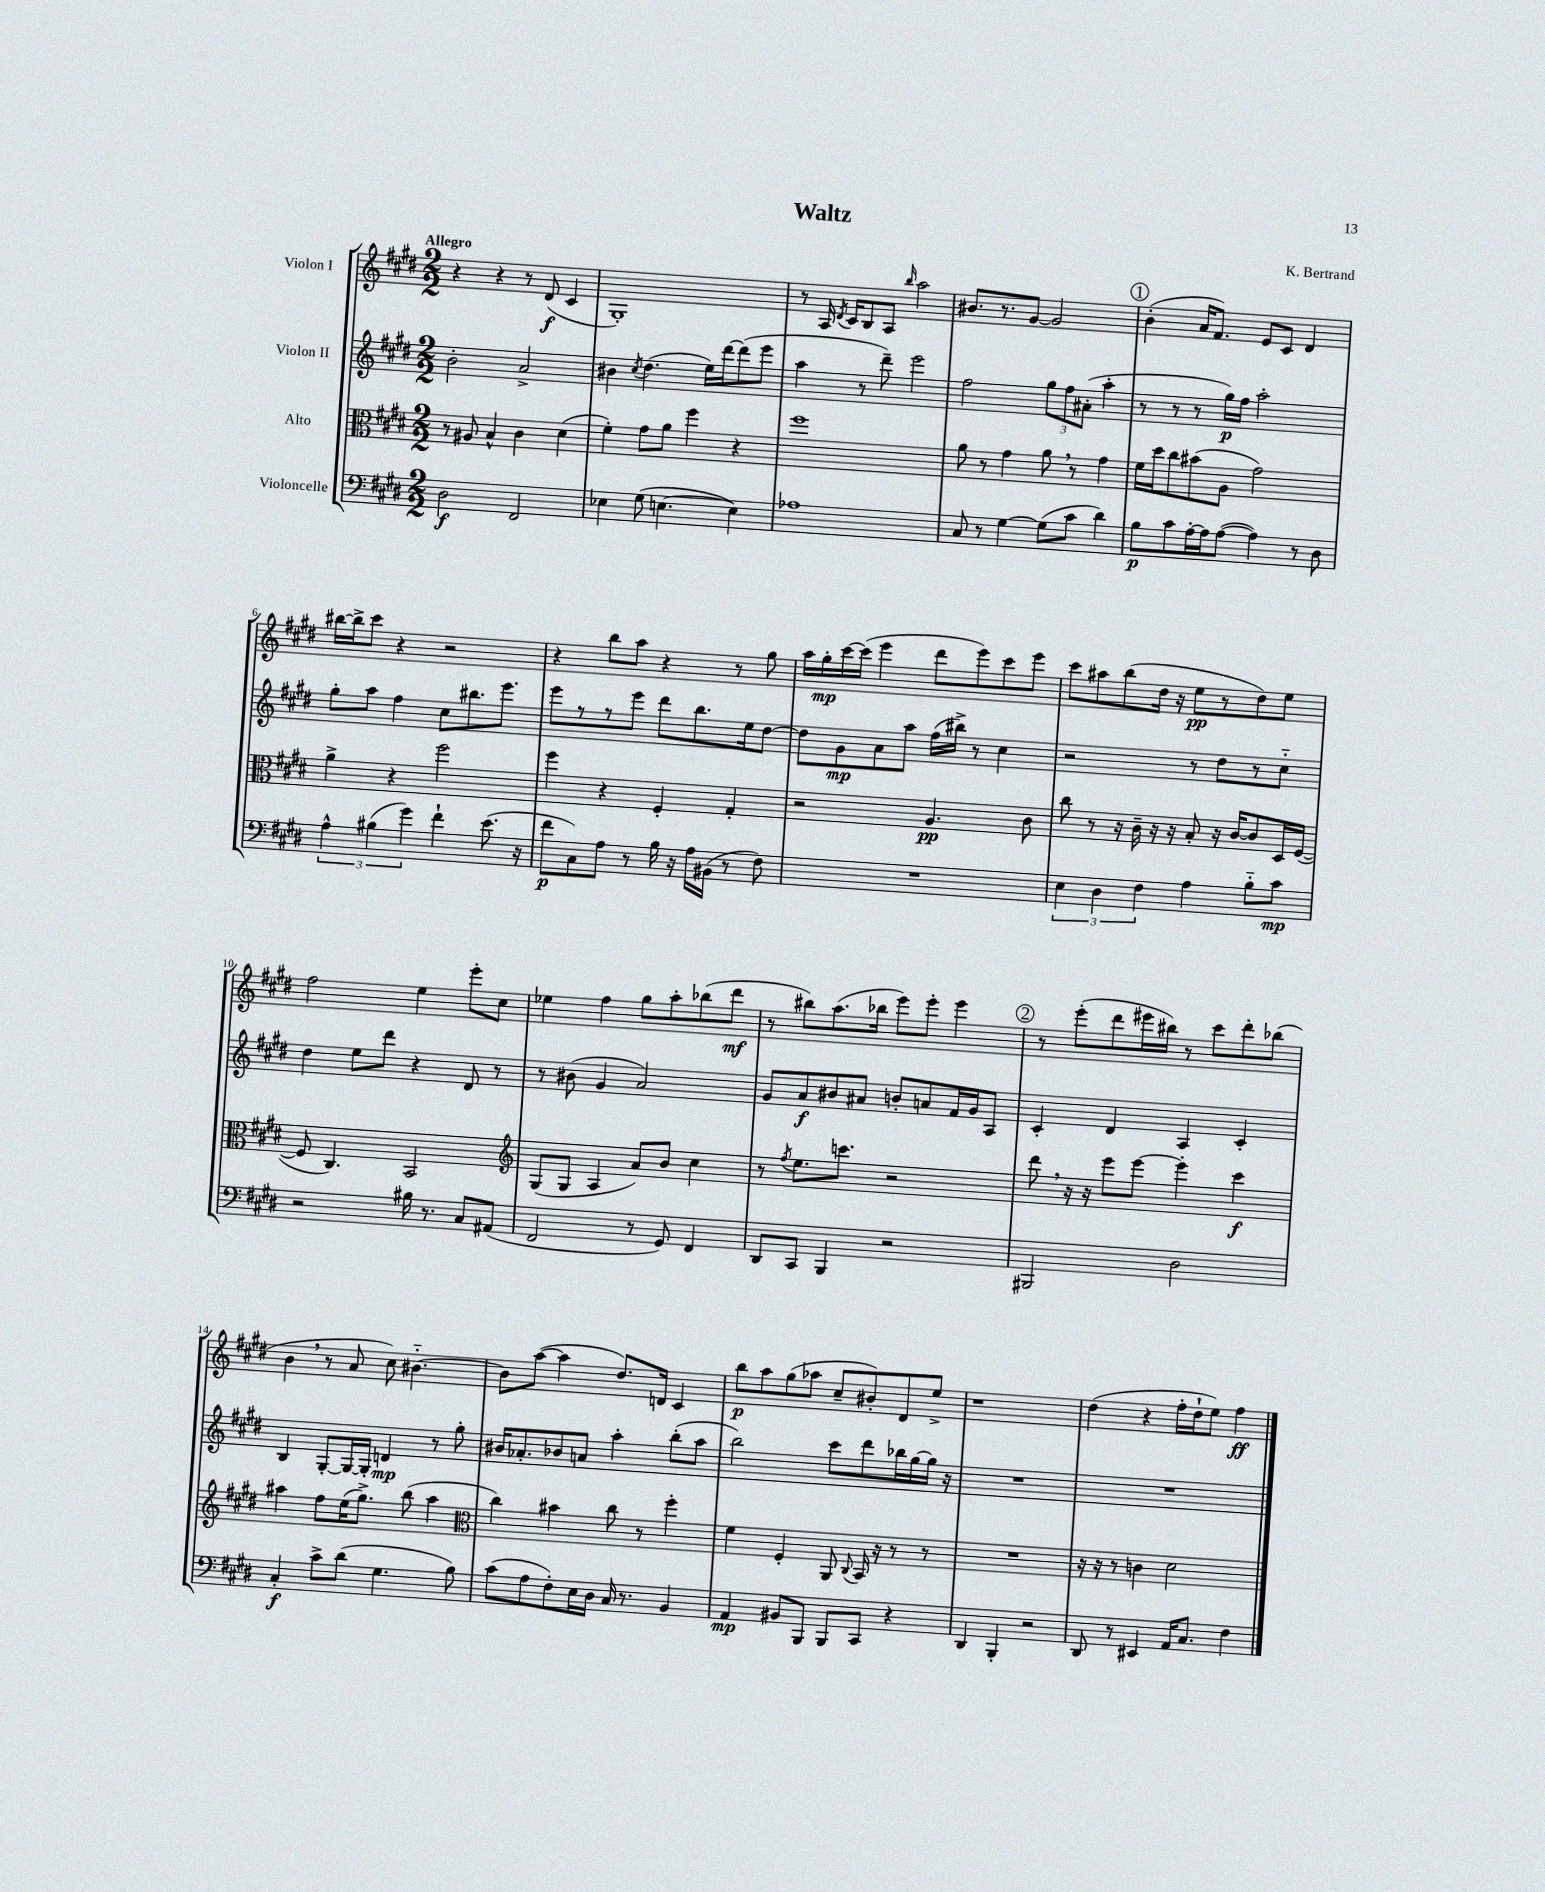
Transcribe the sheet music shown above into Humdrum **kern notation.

**kern	**dynam	**kern	**dynam	**kern	**dynam	**kern	**dynam
*part4	*part4	*part3	*part3	*part2	*part2	*part1	*part1
*staff4	*staff4	*staff3	*staff3	*staff2	*staff2	*staff1	*staff1
*I"Violoncelle	*	*I"Alto	*	*I"Violon II	*	*I"Violon I	*
*clefF4	*	*clefC3	*	*clefG2	*	*clefG2	*
*k[f#c#g#d#]	*	*k[f#c#g#d#]	*	*k[f#c#g#d#]	*	*k[f#c#g#d#]	*
*M2/2	*	*M2/2	*	*M2/2	*	*M2/2	*
=1	=1	=1	=1	=1	=1	=1	=1
!	!	!	!	!	!	!LO:TX:a:B:t=Allegro	!
2D#\	f	8r	.	2b'\	.	4r	.
.	.	8A#X/	.	.	.	.	.
.	.	4B^^/	.	.	.	4r	.
2FF#/	.	4c#\	.	2a^/	.	8r	.
.	.	.	.	.	.	(8d#/	f
.	.	(4d#\	.	.	.	4c#/	.
=2	=2	=2	=2	=2	=2	=2	=2
4E-X\	.	4f#'\)	.	4b#X\	.	1G#')	.
.	.	.	.	8qcc#/	.	.	.
(8G#\	.	8g#\L	.	(4.dd#\	.	.	.
[4.En\	.	8a\J	.	.	.	.	.
.	.	4ff#\	.	.	.	.	.
.	.	.	.	16ee\LL)	.	.	.
.	.	.	.	[16ddd#\J	.	.	.
4E\])	.	4r	.	(8ddd#\]	.	.	.
.	.	.	.	8eee\J	.	.	.
=3	=3	=3	=3	=3	=3	=3	=3
1A-X	.	1ff#	.	4aa\	.	8r	.
.	.	.	.	.	.	16A/	.
.	.	.	.	.	.	8qd#/	.
.	.	.	.	.	.	16c#/KL	.
.	.	.	.	8r	.	8B/	.
.	.	.	.	8ddd#~\)	.	8A/J	.
.	.	.	.	.	.	16qqbb/	.
.	.	.	.	2eee\	.	2aa\	.
=4	=4	=4	=4	=4	=4	=4	=4
8C#/	.	8a\	.	2ff#\	.	8.b#X/L	.
8r	.	8r	.	.	.	.	.
.	.	.	.	.	.	8.r	.
[4G#\	.	4g#\	.	.	.	.	.
.	.	.	.	.	.	[8g#/J	.
(8G#\L]	.	8a,\	.	12gg#\L	.	2g#/]	.
.	.	.	.	12ff#\	.	.	.
8c#\J	.	8r	.	.	.	.	.
.	.	.	.	(12a#X'\J	.	.	.
4d#\)	.	4g#\	.	4aa'\	.	.	.
!!LO:REH:place=s1:t=1
=5	=5	=5	=5	=5	=5	=5	=5
8B\L	p	16f#\LL	.	8r	.	(4b'\	.
.	.	16dd#\J	.	.	.	.	.
8c#\	.	8cc#\	.	8r	.	.	.
[16A'\L	.	(8b#X\	.	8r	.	16a/KL	.
16A\J]	.	.	.	.	.	8.f#/J)	.
([8A\J	.	8A\J	.	16gg#\LL)	p	.	.
.	.	.	.	16ff#\JJ	.	.	.
4A\])	.	2g#\)	.	2aa'\	.	8e/L	.
.	.	.	.	.	.	8c#/J	.
8r	.	.	.	.	.	4d#/	.
8D#\	.	.	.	.	.	.	.
!!LO:LB:g=z
=6	=6	=6	=6	=6	=6	=6	=6
6A^^\	.	4a^\	.	8gg#'\L	.	[16bb#X\LL	.
.	.	.	.	.	.	16bb#^\J]	.
.	.	.	.	8aa\J	.	8ccc#\J	.
(6B#X\	.	.	.	.	.	.	.
.	.	4r	.	4ff#\	.	4r	.
6g#\)	.	.	.	.	.	.	.
4f#`\	.	2ff#\	.	8cc#\L	.	2r	.
.	.	.	.	8.bb#X\	.	.	.
(8.e\	.	.	.	.	.	.	.
.	.	.	.	8.eee\J	.	.	.
16r	.	.	.	.	.	.	.
=7	=7	=7	=7	=7	=7	=7	=7
8f#\L	p	4ff#\	.	8eee\L	.	4r	.
8C#\)	.	.	.	8r	.	.	.
8A\J	.	4r	.	8r	.	8bb\L	.
8r	.	.	.	8eee\J	.	8aa\J	.
16B\	.	4F#'/	.	8ddd#\L	.	4r	.
16r	.	.	.	.	.	.	.
16A\LL	.	.	.	8.bb\	.	.	.
(16BB#X\JJ	.	.	.	.	.	.	.
8r	.	4G#'/	.	.	.	8r	.
.	.	.	.	16ee\k	.	.	.
8F#\)	.	.	.	[8dd#\J	.	8gg#\	.
=8	=8	=8	=8	=8	=8	=8	=8
1r	.	2r	.	8dd#\L]	.	16aa\LL	.
.	.	.	.	.	.	16gg#'\	mp
.	.	.	.	8g#\	mp	[16ccc#\	.
.	.	.	.	.	.	(16ccc#\JJ]	.
.	.	.	.	8a\	.	4eee\	.
.	.	.	.	8aa\J	.	.	.
.	.	4.A/	pp	(16ff#\LL	.	8ddd#\L	.
.	.	.	.	16bb#X^\JJ)	.	.	.
.	.	.	.	8r	.	8eee\)	.
.	.	.	.	4cc#\	.	8ccc#\	.
.	.	8c#\	.	.	.	8eee\J	.
=9	=9	=9	=9	=9	=9	=9	=9
6E\	.	8cc#\	.	2r	.	8ccc#\L	.
.	.	8r	.	.	.	8aa#X\	.
6D#\	.	.	.	.	.	.	.
.	.	16r	.	.	.	(8bb\	.
.	.	16c#~\	.	.	.	.	.
6F#\	.	.	.	.	.	.	.
.	.	16r	.	.	.	16dd#\Jk	.
.	.	16r	.	.	.	16r	.
4A\	.	8B'/	.	8r	.	8ee\L	pp
.	.	16r	.	8dd#\L	.	8r	.
.	.	[16c#/KL	.	.	.	.	.
8B\L	.	8c#/]	.	8r	.	8dd#\)	.
8c#\J	mp	16D#/L	.	8cc#\J	.	8ee\J	.
.	.	([16F#/JJ	.	.	.	.	.
!!LO:LB:g=z
=10	=10	=10	=10	=10	=10	=10	=10
2r	.	8F#/]	.	4dd#\	.	2ff#\	.
.	.	4.C#/)	.	.	.	.	.
.	.	.	.	8ee\L	.	.	.
.	.	.	.	8ddd#\J	.	.	.
16B#X\	.	2BB/	.	4r	.	4ee\	.
8.r	.	.	.	.	.	.	.
8C#/L	.	.	.	8d#/	.	8eee'\L	.
(8AA#X/J	.	.	.	8r	.	8cc#\J	.
=11	=11	=11	=11	=11	=11	=11	=11
*	*	*clefG2	*	*	*	*	*
2FF#/	.	(8G#/L	.	8r	.	4ee-X\	.
.	.	8G#/J	.	(8b#X\	.	.	.
.	.	4A/	.	4g#/	.	4ff#\	.
8r	.	8a/L)	.	2a/)	.	8gg#\L	.
8GG#/)	.	8b/J	.	.	.	8aa'\	.
4FF#/	.	4cc#\	.	.	.	(8bb-X\	.
.	.	.	.	.	.	8ddd#\J	mf
=12	=12	=12	=12	=12	=12	=12	=12
8DD#/L	.	8r	.	8g#/L	.	8r	.
.	.	8qff#/	.	.	.	.	.
8CC#/J	.	8.ee\L	.	8a/	f	8bb#X\L)	.
4BBB/	.	.	.	8b#X/	.	(8.aa\	.
.	.	8.cccn\J	.	.	.	.	.
.	.	.	.	8a#X/J	.	.	.
.	.	.	.	.	.	16bb-X\Jk	.
2r	.	2r	.	8bn'/L	.	8eee\L)	.
.	.	.	.	8an/	.	8eee'\J	.
.	.	.	.	16f#/L	.	4eee\	.
.	.	.	.	16g#/J	.	.	.
.	.	.	.	8A/J	.	.	.
!!LO:REH:place=s1:t=2
=13	=13	=13	=13	=13	=13	=13	=13
2BBB#X/	.	8ddd#,\	.	4c#'/	.	8r	.
.	.	16r	.	.	.	(8eee'\L	.
.	.	16r	.	.	.	.	.
.	.	8eee\L	.	4d#/	.	8ddd#\	.
.	.	[8eee\J	.	.	.	16eee#X\L	.
.	.	.	.	.	.	16bb#X\JJ)	.
2D#\	.	4eee'\]	.	4A/	.	8r	.
.	.	.	.	.	.	8ccc#\L	.
.	.	4ccc#\	f	4c#'/	.	8ddd#'\	.
.	.	.	.	.	.	(8bb-X\J	.
!!LO:LB:g=z
=14	=14	=14	=14	=14	=14	=14	=14
4C#'/	f	4aa#X\	.	4B/	.	4b,\	.
8c#^\L	.	8ff#\L	.	[8G#'/L	.	8r	.
(8d#\J	.	(16ee\K	.	16G#/L_	.	8a/	.
.	.	8.gg#^\J)	.	16G#'/JJ]	.	.	.
4.G#\	.	.	.	4dn/	mp	8cc#\)	.
.	.	(8bb\	.	.	.	[4.b#X\	.
.	.	4aa#\	.	8r	.	.	.
8B\)	.	.	.	8gg#'\	.	.	.
=15	=15	=15	=15	=15	=15	=15	=15
*	*	*clefC3	*	*	*	*	*
(8c#\L	.	4cc#\)	.	16b#X/KL	.	8b#\L]	.
.	.	.	.	8.a-X'/	.	.	.
8A\	.	.	.	.	.	([8aa\J	.
8F#'\)	.	4b#X\	.	8b-X/	.	4aa\]	.
16E\L	.	.	.	8an/J	.	.	.
16D#\JJ	.	.	.	.	.	.	.
16C#/	.	8cc#\	.	4aa'\	.	8.dd#/L)	.
8.r	.	.	.	.	.	.	.
.	.	8r	.	.	.	.	.
.	.	.	.	.	.	16dn/Jk	.
4BB/	.	4ff#'\	.	(8bb'\L	.	4c#/	.
.	.	.	.	8aa\J	.	.	.
=16	=16	=16	=16	=16	=16	=16	=16
4AA/	mp	4f#\	.	2bb\)	.	8bb\L	p
.	.	.	.	.	.	8aa\	.
8BB#X/L	.	4F#'/	.	.	.	(8gg#\	.
8BBB/J	.	.	.	.	.	8aa-X\J	.
8BBB/L	.	8AA/	.	8ccc#\L	.	8cc#~/L	.
.	.	8qqC#/	.	.	.	.	.
8CC#/J	.	16BB/	.	8ddd#\	.	8b#X'/)	.
.	.	16r	.	.	.	.	.
4r	.	8r	.	16bb-X\L	.	8d#/	.
.	.	.	.	[16gg#\	.	.	.
.	.	8r	.	16gg#\JJ]	.	8ee^/J	.
.	.	.	.	16r	.	.	.
=17	=17	=17	=17	=17	=17	=17	=17
4DD#/	.	1r	.	1r	.	1r	.
4BBB'/	.	.	.	.	.	.	.
2r	.	.	.	.	.	.	.
=18	=18	=18	=18	=18	=18	=18	=18
8DD#/	.	16r	.	1r	.	(4dd#\	.
.	.	16r	.	.	.	.	.
8r	.	8r	.	.	.	.	.
4EE#X/	.	4cn\	.	.	.	4r	.
16AA/KL	.	2d#\	.	.	.	16ff#'\LL	.
8.C#/J	.	.	.	.	.	16dd#`\J	.
.	.	.	.	.	.	8ee\J)	.
4F#\	.	.	.	.	.	4ff#\	ff
==	==	==	==	==	==	==	==
*-	*-	*-	*-	*-	*-	*-	*-
